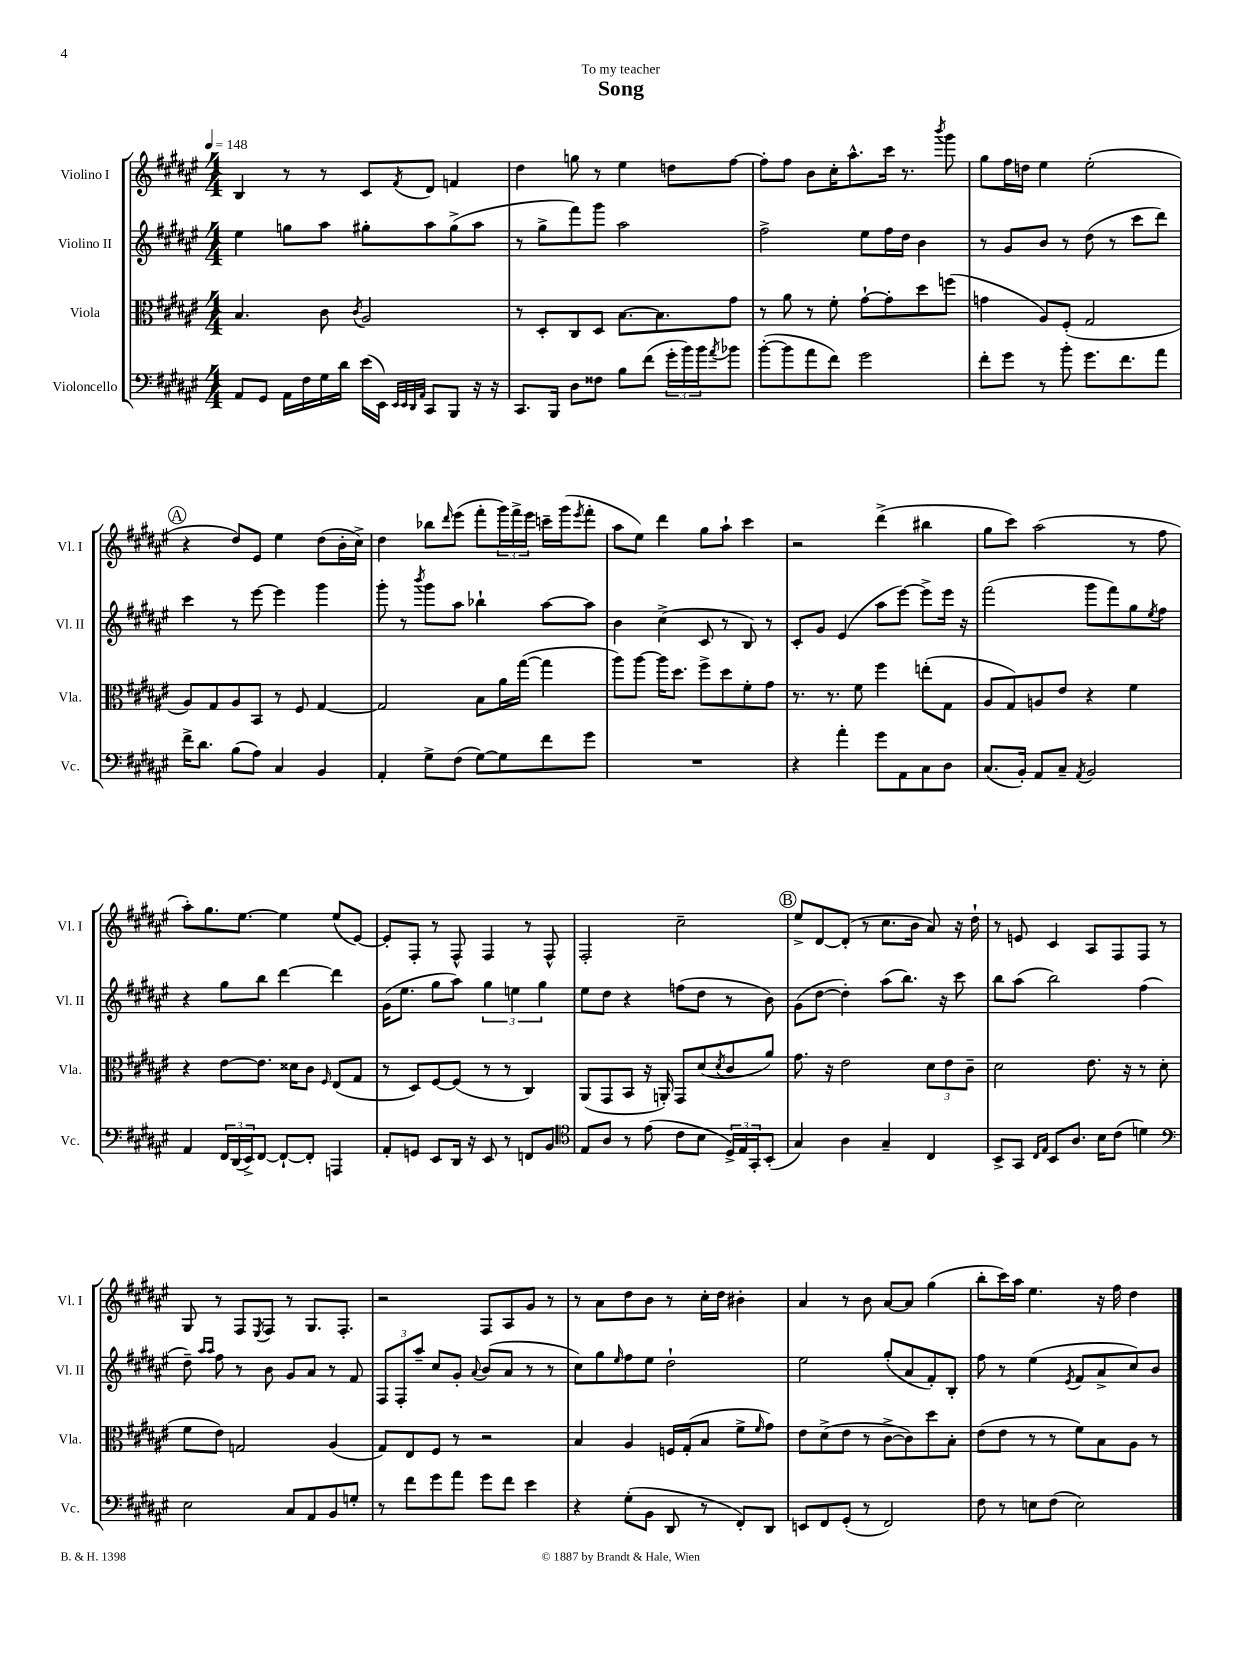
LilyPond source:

\header { title = "Song" dedication = "To my teacher" }
<<
\new StaffGroup <<
\new Staff = "s0" \with { instrumentName = "Violino I" shortInstrumentName = "Vl. I" } {
    \clef treble \key fis \major \numericTimeSignature \time 4/4 \tempo 4 = 148
    b4 r8 r8 cis'8 \acciaccatura { fis'8 } dis'8 f'4 |
    dis''4 g''8 r8 eis''4 d''8 fis''8~ |
    fis''8-. fis''8 b'8 cis''16-. ais''8.-^ cis'''16 r8. \acciaccatura { b'''8 } gis'''8 |
    gis''8 fis''16 d''16 eis''4 eis''2-.( |
    \mark \markup { \circle "A" } r4 dis''8) eis'8 eis''4 dis''8( b'16-. cis''16->) |
    dis''4 bes''8 \grace { dis'''16 } eis'''8( fis'''8-. \tuplet 3/2 { gis'''16) fis'''16-> eis'''16 } c'''16-- gis'''16( \acciaccatura { eis'''8 } fis'''8-. |
    ais''8 eis''8) dis'''4 gis''8 ais''8-! cis'''4 |
    r2 dis'''4->( bis''4 |
    gis''8 cis'''8) ais''2( r8 fis''8 |
    ais''8-.) gis''8. eis''8.~ eis''4 eis''8( eis'8~) |
    eis'8-. fis8-. r8 fis8-^ fis4 r8 fis8-^ |
    fis2-. cis''2-- |
    \mark \markup { \circle "B" } eis''8-> dis'8~ dis'8-.( r8 cis''8. b'16 ais'8) r16 dis''16-! |
    r8 e'8 cis'4 ais8 fis8 fis8 r8 |
    gis8 r8 fis8 \acciaccatura { eis8 } fis8 r8 gis8. fis8.-. |
    r2 fis8 ais8 gis'8 r8 |
    r8 ais'8 dis''8 b'8 r8 cis''16-. dis''16 bis'4-. |
    ais'4 r8 b'8 ais'8~ ais'8 gis''4( |
    b''8-. cis'''16) ais''16 eis''4. r16 fis''16 dis''4 \bar "|." |
}
\new Staff = "s1" \with { instrumentName = "Violino II" shortInstrumentName = "Vl. II" } {
    \clef treble \key fis \major \numericTimeSignature \time 4/4
    eis''4 g''8 ais''8 gis''8-. ais''8 gis''8->( ais''8 |
    r8 gis''8-> fis'''8) gis'''8 ais''2 |
    fis''2-> eis''8 fis''16 dis''16 b'4 |
    r8 gis'8 b'8 r8 dis''8( r8 cis'''8 dis'''8) |
    \mark \markup { \circle "A" } cis'''4 r8 eis'''8~ eis'''4 gis'''4 |
    gis'''8-. r8 \acciaccatura { b'''8 } gis'''8 ais''8 bes''4-! ais''8~ ais''8 |
    b'4 cis''4->( cis'8 r8 b8) r8 |
    cis'8-. gis'8 eis'4( ais''8 eis'''8~) eis'''8-> eis'''16 r16 |
    fis'''2( gis'''8 fis'''8) gis''8 \acciaccatura { eis''8 } fis''8 |
    r4 gis''8 b''8 dis'''4~ dis'''4 |
    gis'16( eis''8. gis''8 ais''8) \tuplet 3/2 { gis''4 e''4 gis''4 } |
    eis''8 dis''8 r4 f''8( dis''8 r8 b'8) |
    \mark \markup { \circle "B" } gis'8( dis''8~ dis''4-.) ais''8( b''8.) r16 cis'''8 |
    b''8 ais''8( b''2) fis''4( |
    dis''8--) \grace { ais''16 ais''16 } fis''8 r8 b'8 gis'8 ais'8 r8 fis'8 |
    \tuplet 3/2 { fis8 fis8-. ais''8-- } cis''8 gis'8-. \appoggiatura { ais'8 } b'8( ais'8 r8 r8 |
    cis''8) gis''8 \grace { eis''16 } fis''8 eis''8 dis''2-! |
    eis''2 gis''8-.( ais'8 fis'8-.) b8-. |
    fis''8 r8 eis''4( \acciaccatura { eis'8 } fis'8 ais'8-> cis''8) b'8 \bar "|." |
}
\new Staff = "s2" \with { instrumentName = "Viola" shortInstrumentName = "Vla." } {
    \clef alto \key fis \major \numericTimeSignature \time 4/4
    b4. cis'8 \acciaccatura { cis'8 } ais2 |
    r8 dis8-. cis8 dis8 b8.~ b8. gis'8 |
    r8 ais'8 r8 fis'8-. gis'8~-! gis'8-. dis''8 f''8( |
    g'4 ais8) fis8-.( gis2 |
    \mark \markup { \circle "A" } ais8) gis8 ais8 b,8 r8 fis8 gis4~ |
    gis2 b8 ais'16 gis''16~( gis''4 |
    ais''8) ais''8~ ais''16 dis''8. fis''8-> dis''8 fis'8-. gis'8 |
    r8. r8. fis'8 fis''4 e''8-.( gis8 |
    ais8 gis8) a8 eis'8 r4 fis'4 |
    r4 eis'8~ eis'8. disis'16 cis'8 \grace { fis16 } eis8( gis8 |
    r8 dis8) fis8~ fis8( r8 r8 cis4) |
    ais,8( gis,8 b,8 r16 a,16-.) gis,8 dis'8( \acciaccatura { dis'8 } cis'8 ais'8) |
    \mark \markup { \circle "B" } gis'8. r16 eis'2 \tuplet 3/2 { dis'8 eis'8 cis'8-- } |
    dis'2 eis'8. r16 r8 dis'8( |
    fis'8 eis'8) g2 ais4( |
    gis8) eis8 fis8 r8 r2 |
    b4 ais4 f16 gis16-.( b8 fis'8-> \grace { fis'16 } gis'8) |
    eis'8 dis'8->( eis'8 r8 cis'8~-> cis'8) dis''8 b8-. |
    eis'8( eis'8 r8 r8 fis'8) b8 ais8 r8 \bar "|." |
}
\new Staff = "s3" \with { instrumentName = "Violoncello" shortInstrumentName = "Vc." } {
    \clef bass \key fis \major \numericTimeSignature \time 4/4
    ais,8 gis,8 ais,16 fis16 gis16 dis'16 eis'16( eis,16) \grace { eis,32 eis,32 dis,32 ais,32 } cis,8 b,,8 r16 r16 |
    cis,8. b,,16 dis8 fisis8 b8 fis'8( \tuplet 3/2 { gis'16-. b'16) b'16 } \acciaccatura { ais'8 } bes'8 |
    b'8~-.( b'8 ais'8 fis'8) gis'2 |
    fis'8-. gis'8 r8 b'8-. gis'8. fis'8. ais'8 |
    \mark \markup { \circle "A" } fis'16-> dis'8. b8( ais8) cis4 b,4 |
    ais,4-. gis8-> fis8( gis8~) gis8 fis'8 gis'8 |
    R1 |
    r4 ais'4-. gis'8 ais,8 cis8 dis8 |
    cis8.( b,16-.) ais,8 cis8-- \acciaccatura { ais,8 } b,2 |
    ais,4 \tuplet 3/2 { fis,16 dis,16( eis,16->) } fis,8~ fis,8~-! fis,8-. a,,4 |
    ais,8-. g,8 eis,8 dis,16 r16 eis,8 r8 f,8 b,8 |
    \clef tenor eis8 ais8 r8 eis'8( cis'8 b8 \tuplet 3/2 { dis16->) eis16 gis,16-. } b,8-.( |
    \mark \markup { \circle "B" } gis4) ais4 gis4-- cis4 |
    b,8-> gis,8 \grace { cis16 eis16 } b,8 ais8. b16 cis'8( d'4) |
    \clef bass eis2 cis8 ais,8 b,8 g8-. |
    r8 fis'8 gis'8 ais'8 gis'8 fis'8 eis'4 |
    r4 gis8-.( b,8 dis,8 r8 fis,8-.) dis,8 |
    e,8 fis,8 gis,8-.( r8 fis,2) |
    fis8 r8 e8 fis8( e2) \bar "|." |
}
>>
>>
\layout { \context { \Score \remove "Bar_number_engraver" } }
